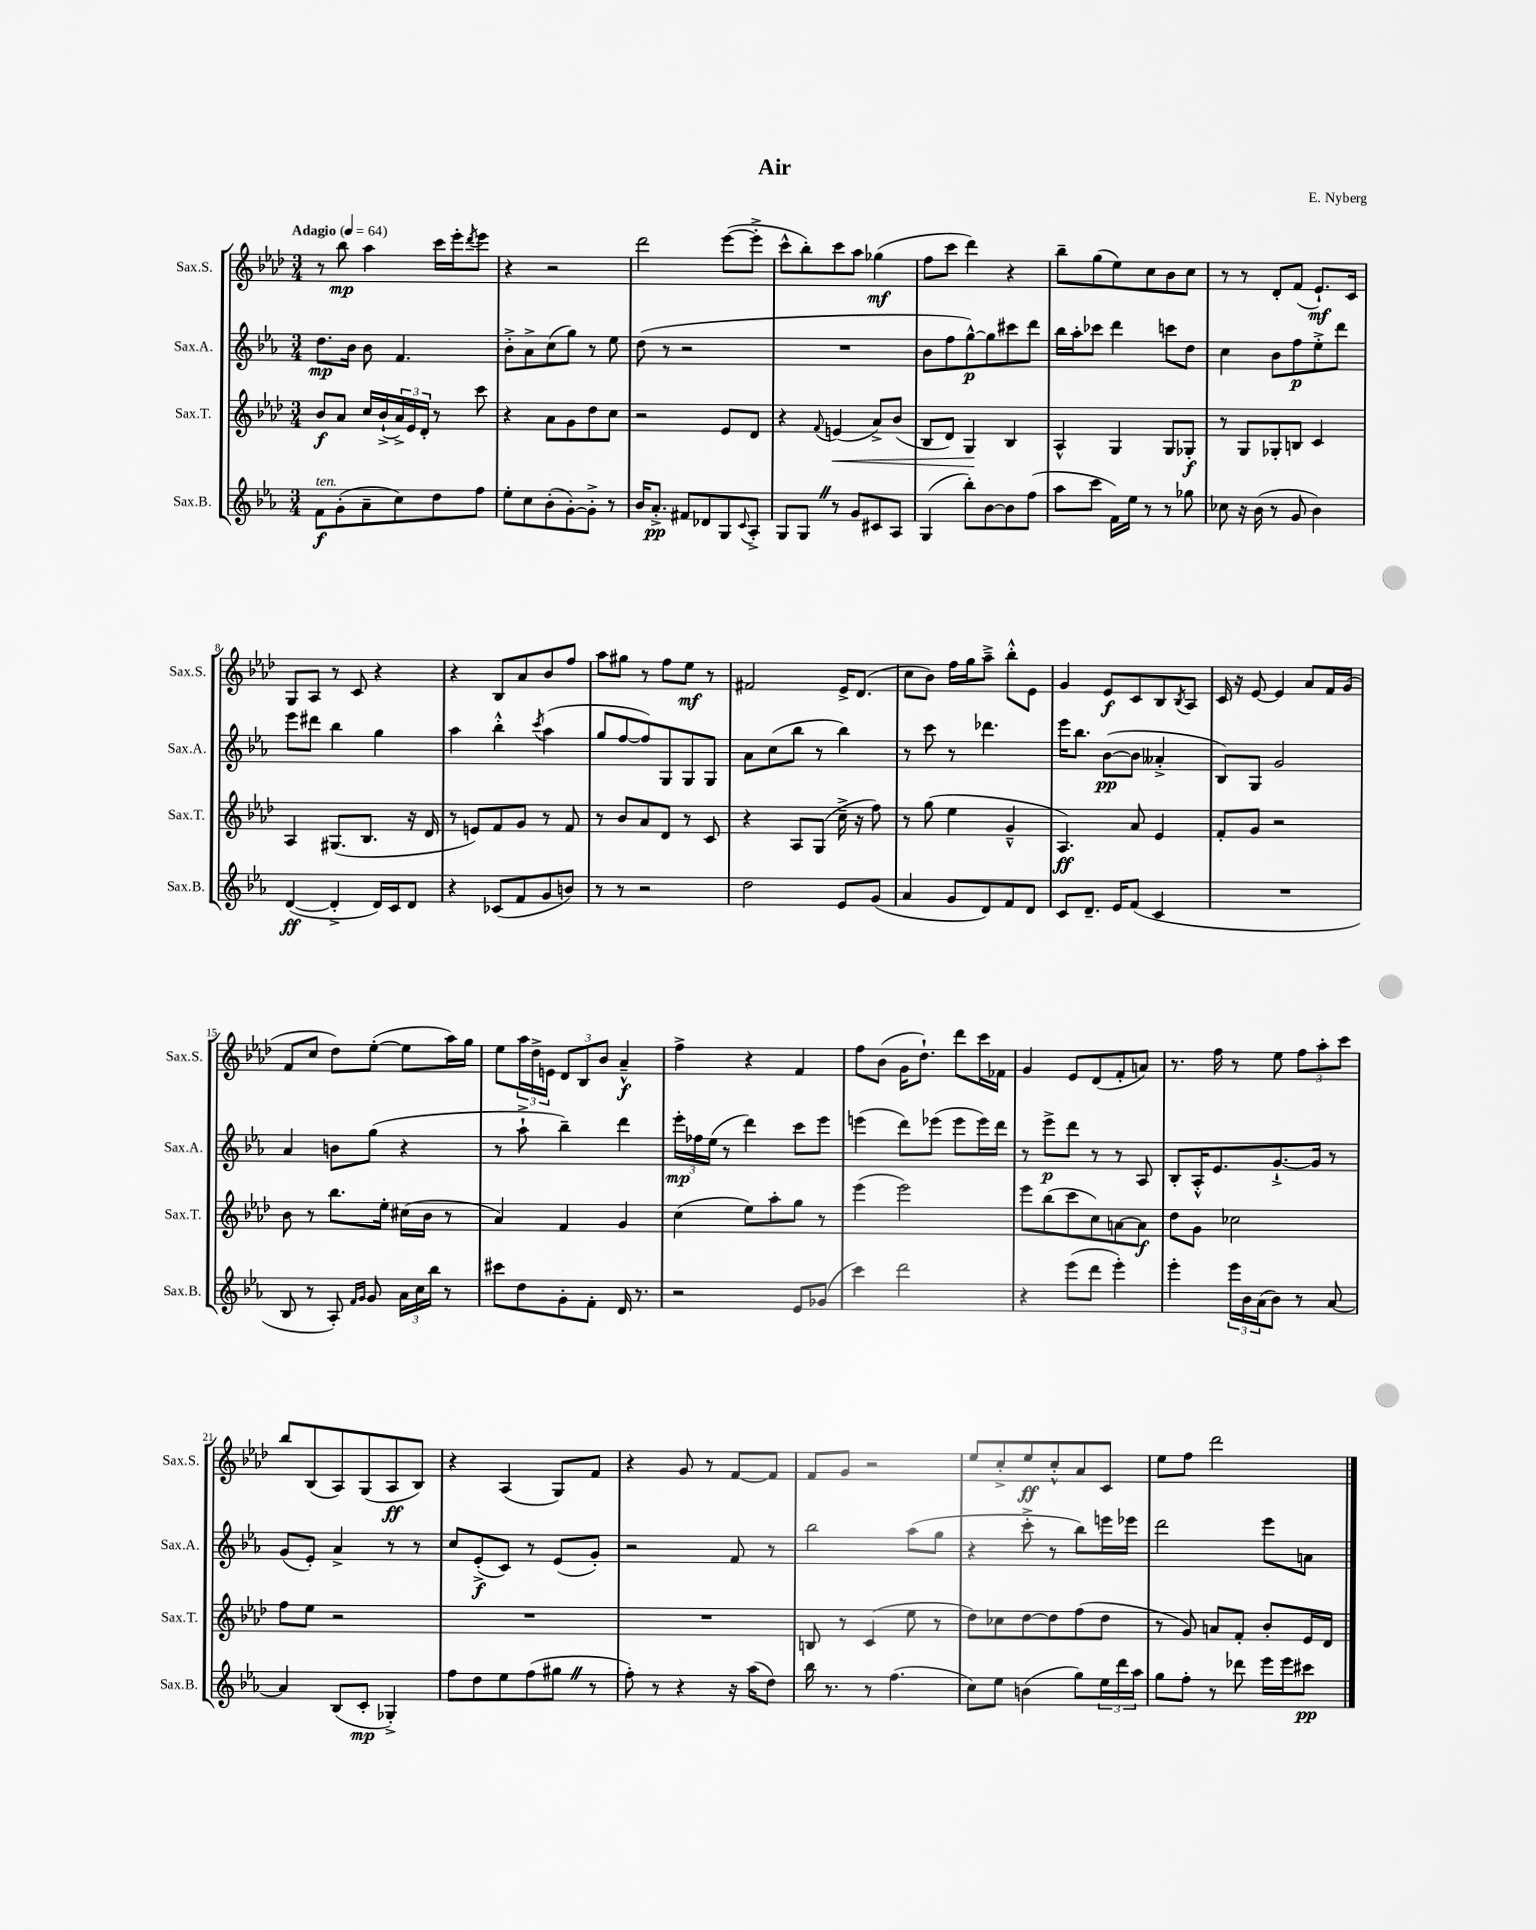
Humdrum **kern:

**kern	**dynam	**kern	**dynam	**kern	**dynam	**kern	**dynam
*part4	*part4	*part3	*part3	*part2	*part2	*part1	*part1
*staff4	*staff4	*staff3	*staff3	*staff2	*staff2	*staff1	*staff1
*I"Sax.B.	*	*I"Sax.T.	*	*I"Sax.A.	*	*I"Sax.S.	*
*I'Sax.B.	*	*I'Sax.T.	*	*I'Sax.A.	*	*I'Sax.S.	*
*clefG2	*	*clefG2	*	*clefG2	*	*clefG2	*
*k[b-e-a-]	*	*k[b-e-a-d-]	*	*k[b-e-a-]	*	*k[b-e-a-d-]	*
*M3/4	*	*M3/4	*	*M3/4	*	*M3/4	*
*MM64	*	*MM64	*	*MM64	*	*MM64	*
=1	=1	=1	=1	=1	=1	=1	=1
!	!	!	!	!	!	!LO:TX:a:B:t=Adagio	!
!LO:TX:a:i:t=ten.	!	!	!	!	!	!	!
8f\L	f	8b-/L	f	8.dd\L	mp	8r	.
(8g'\	.	8a-/J	.	.	.	8bb-\	mp
.	.	.	.	16b-\Jk	.	.	.
8a-~\	.	16cc/LL	.	8b-\	.	4aa-\	.
.	.	(16b-`^/	.	.	.	.	.
8cc\)	.	24a-^/)	.	4.f/	.	.	.
.	.	24e-/	.	.	.	.	.
.	.	24d-'/JJ	.	.	.	.	.
8dd\	.	8r	.	.	.	16ccc\LL	.
.	.	.	.	.	.	16eee-'\J	.
.	.	.	.	.	.	8qddd-/	.
8ff\J	.	8ccc\	.	.	.	8eee-\J	.
=2	=2	=2	=2	=2	=2	=2	=2
8ee-'\L	.	4r	.	8b-'^\L	.	4r	.
8cc\	.	.	.	8a-^\	.	.	.
(8b-'\	.	8a-\L	.	(8cc\	.	2r	.
[8g'\)	.	8g\	.	8gg\J)	.	.	.
8g'^\J]	.	8dd-\	.	8r	.	.	.
8r	.	8cc\J	.	8ee-\	.	.	.
=3	=3	=3	=3	=3	=3	=3	=3
16b-/KL	.	2r	.	(8dd\	.	2ddd-\	.
8.a-'^/J	pp	.	.	.	.	.	.
.	.	.	.	8r	.	.	.
8f#X/L	.	.	.	2r	.	.	.
8d-X/	.	.	.	.	.	.	.
8G/	.	8e-/L	.	.	.	([8eee-\L	.
8qqc/	.	.	.	.	.	.	.
8A-'^/J	.	8d-/J	.	.	.	8eee-'^\J]	.
=4	=4	=4	=4	=4	=4	=4	=4
8G/L	.	4r	.	2.r	.	8ccc^^\L	.
8GZ/J	.	.	.	.	.	8bb-'\)	.
.	.	8qqf/	.	.	.	.	.
!	!	!	!LO:HP:b	!	!	!	!
8r	.	(4en/	<	.	.	8ccc\	.
8g/L	.	.	.	.	.	8aa-\J	.
8c#X/	.	8a-^/L)	.	.	.	(4gg-X\	mf
8A-/J	.	(8b-/J	.	.	.	.	.
=5	=5	=5	=5	=5	=5	=5	=5
(4G/	.	8B-/L	.	8b-\L	.	8ff\L	.
.	.	8d-/J)	.	8ff\	.	8ccc\J	.
8bb-'\L)	.	4G/	.	[8gg^^\)	p	4ddd-\)	.
[8b-\	.	.	.	8gg\]	.	.	.
8b-\]	.	4B-/	[	8ccc#X\	.	4r	.
(8ff\J	.	.	.	8ddd\J	.	.	.
=6	=6	=6	=6	=6	=6	=6	=6
8aa-\L	.	4A-^^/	.	16bb-\LL	.	8bb-~\L	.
.	.	.	.	16aa-'\J	.	.	.
8ccc\J	.	.	.	8ccc-X\J	.	(8gg\	.
16f\LL)	.	4G/	.	4ddd\	.	8ee-\)	.
16ee-\JJ	.	.	.	.	.	.	.
8r	.	.	.	.	.	8cc\	.
8r	.	8G/L	.	8cccn\L	.	8b-\	.
8gg-X\	.	8G-X'/J	f	8dd\J	.	8cc\J	.
=7	=7	=7	=7	=7	=7	=7	=7
8cc-X\	.	8r	.	4cc\	.	8r	.
16r	.	8G/L	.	.	.	8r	.
(16b-\	.	.	.	.	.	.	.
8r	.	8G-X'/	.	8b-\L	.	8d-'/L	.
8g/	.	8Bn/J	.	8ff\	p	(8f/J	.
4b-\)	.	4c/	.	8ee-'^\	.	8.e-`/L)	mf
.	.	.	.	8ddd\J	.	.	.
.	.	.	.	.	.	16c/Jk	.
!!LO:LB:g=z
=8	=8	=8	=8	=8	=8	=8	=8
([4d/	ff	4A-/	.	8eee-\L	.	8G/L	.
.	.	.	.	8ddd#X\J	.	8A-/J	.
4d'^/]	.	(8.G#X/L	.	4bb-\	.	8r	.
.	.	.	.	.	.	8c/	.
.	.	8.B-/J	.	.	.	.	.
16d/LL)	.	.	.	4gg\	.	4r	.
16c/J	.	.	.	.	.	.	.
8d/J	.	16r	.	.	.	.	.
.	.	16d-/	.	.	.	.	.
=9	=9	=9	=9	=9	=9	=9	=9
4r	.	8r	.	4aa-\	.	4r	.
.	.	8en/L)	.	.	.	.	.
(8c-X/L	.	8f/	.	4bb-'^^\	.	8B-/L	.
8f/	.	8g/J	.	.	.	8a-/	.
.	.	.	.	8qccc/	.	.	.
8g/	.	8r	.	(4aa-\	.	8b-/	.
8bn/J)	.	8f/	.	.	.	8ff/J	.
=10	=10	=10	=10	=10	=10	=10	=10
8r	.	8r	.	8gg/L	.	8aa-\L	.
8r	.	8b-/L	.	[8ff/	.	8gg#X\J	.
2r	.	8a-/	.	8ff/])	.	8r	.
.	.	8d-/J	.	8G/	.	8ff\L	.
.	.	8r	.	8G/	.	8ee-\J	mf
.	.	8c/	.	8G/J	.	8r	.
=11	=11	=11	=11	=11	=11	=11	=11
2dd\	.	4r	.	8a-\L	.	2f#X/	.
.	.	.	.	(8cc\	.	.	.
.	.	8A-/L	.	8bb-\J	.	.	.
.	.	(8G/J	.	8r	.	.	.
8e-/L	.	16cc~^\	.	4bb-\)	.	16e-^/KL	.
.	.	16r	.	.	.	(8.d-/J	.
(8g/J	.	8ff\)	.	.	.	.	.
=12	=12	=12	=12	=12	=12	=12	=12
4a-/	.	8r	.	8r	.	8cc\L	.
.	.	(8gg\	.	8ccc\	.	8b-\J)	.
8g/L	.	4ee-\	.	8r	.	16ff\LL	.
.	.	.	.	.	.	16gg\J	.
8d/)	.	.	.	4.ddd-X\	.	8aa-~^\J	.
8f/	.	4g~^^/	.	.	.	8bb-'^^\L	.
8d/J	.	.	.	.	.	8e-\J	.
=13	=13	=13	=13	=13	=13	=13	=13
8c/L	.	4.A-/)	ff	16eee-\KL	.	4g/	.
.	.	.	.	8.bb-\J	.	.	.
8.d~/J	.	.	.	.	.	.	.
.	.	.	.	([8b-\L	pp	8e-/L	f
16e-/KL	.	.	.	.	.	.	.
(8f/J	.	8a-/	.	8b-\J]	.	8c/	.
4c/	.	4e-/	.	4a--X'^/	.	8B-/	.
.	.	.	.	.	.	8qB-/	.
.	.	.	.	.	.	8A-/J	.
=14	=14	=14	=14	=14	=14	=14	=14
2.r	.	8f'/L	.	8B-/L)	.	16c/	.
.	.	.	.	.	.	16r	.
.	.	8g/J	.	8G/J	.	[8e-/	.
.	.	2r	.	2g/	.	4e-/]	.
.	.	.	.	.	.	8a-/L	.
.	.	.	.	.	.	16f/L	.
.	.	.	.	.	.	(16g/JJ	.
!!LO:LB:g=z
=15	=15	=15	=15	=15	=15	=15	=15
8B-/	.	8b-\	.	4a-/	.	8f/L	.
8r	.	8r	.	.	.	8cc/J	.
8A-'/)	.	8.bb-\L	.	8bn\L	.	8dd-\L)	.
16qqf/LL	.	.	.	.	.	.	.
16qqg/JJ	.	.	.	.	.	.	.
8g/	.	.	.	(8gg\J	.	([8ee-'\J	.
.	.	16ee-'\Jk	.	.	.	.	.
24a-\LL	.	(16cc#X\LL	.	4r	.	8ee-\L]	.
24cc\	.	.	.	.	.	.	.
.	.	16b-\JJ	.	.	.	.	.
24bb-\JJ	.	.	.	.	.	.	.
8r	.	8r	.	.	.	16aa-\L)	.
.	.	.	.	.	.	16gg\JJ	.
=16	=16	=16	=16	=16	=16	=16	=16
8ccc#X\L	.	4a-/)	.	8r	.	8ee-\L	.
8dd\	.	.	.	8aa-`^\	.	24aa-\L	.
.	.	.	.	.	.	24dd-^\	.
.	.	.	.	.	.	24en\JJ	.
8g'\	.	4f/	.	4bb-~\)	.	12d-/L	.
.	.	.	.	.	.	12B-/	.
8f'\J	.	.	.	.	.	.	.
.	.	.	.	.	.	12b-/J	.
16d/	.	4g/	.	4ddd\	.	4a-~^^/	f
8.r	.	.	.	.	.	.	.
=17	=17	=17	=17	=17	=17	=17	=17
2r	.	(4cc\	.	24eee-'\LL	mp	4ff^\	.
.	.	.	.	24ff-X\	.	.	.
.	.	.	.	(24ee-\JJ	.	.	.
.	.	.	.	8r	.	.	.
.	.	8ee-\L)	.	4ddd\)	.	4r	.
.	.	8aa-'\	.	.	.	.	.
8e-/L	.	8gg\J	.	8ccc\L	.	4f/	.
(8g-X/J	.	8r	.	8eee-\J	.	.	.
=18	=18	=18	=18	=18	=18	=18	=18
4ccc\)	.	(4eee-\	.	(4eeen\	.	8ff\L	.
.	.	.	.	.	.	(8b-\J	.
2ddd\	.	2eee-\)	.	8ddd\L)	.	16g\KL	.
.	.	.	.	.	.	8.dd-`\J)	.
.	.	.	.	(8eee-X\J	.	.	.
.	.	.	.	8eee-\L	.	8ddd-\L	.
.	.	.	.	16eee-\L)	.	16ccc\L	.
.	.	.	.	16ddd\JJ	.	16f-X\JJ	.
=19	=19	=19	=19	=19	=19	=19	=19
4r	.	8eee-\L	.	8r	.	4g/	.
.	.	(8bb-\	.	8eee-^\L	p	.	.
(8eee-\L	.	8ccc\	.	8ddd\J	.	8e-/L	.
8ddd\J	.	8cc\)	.	8r	.	(8d-/	.
4eee-'\)	.	[8an\	.	8r	.	8f'/	.
.	.	8a\J]	f	8A-/	.	8an/J)	.
=20	=20	=20	=20	=20	=20	=20	=20
4eee-'\	.	8dd-\L	.	8B-'/L	.	8.r	.
.	.	8g\J	.	16A-'^^/K	.	.	.
.	.	.	.	8.e-/	.	16ff\	.
24eee-\LL	.	2cc-X\	.	.	.	8r	.
24b-\	.	.	.	.	.	.	.
(24a-\J	.	.	.	.	.	.	.
8b-\J)	.	.	.	[8.g`^/	.	8ee-\	.
8r	.	.	.	.	.	12ff\L	.
.	.	.	.	16g/Jk]	.	.	.
.	.	.	.	.	.	12aa-'\	.
[8a-/	.	.	.	8r	.	.	.
.	.	.	.	.	.	12ccc\J	.
!!LO:LB:g=z
=21	=21	=21	=21	=21	=21	=21	=21
4a-/]	.	8ff\L	.	(8g/L	.	8bb-/L	.
.	.	8ee-\J	.	8e-'/J)	.	(8B-/	.
(8B-/L	.	2r	.	4a-^/	.	8A-/)	.
8c'/J	mp	.	.	.	.	(8G/	.
4G-X'^/)	.	.	.	8r	.	8A-/	ff
.	.	.	.	8r	.	8B-/J)	.
=22	=22	=22	=22	=22	=22	=22	=22
8ff\L	.	2.r	.	8cc/L	.	4r	.
8dd\	.	.	.	(8e-'^/	f	.	.
8ee-\	.	.	.	8c/J)	.	(4A-/	.
(8ff\	.	.	.	8r	.	.	.
8gg#XZ\J	.	.	.	(8e-/L	.	8G/L)	.
8r	.	.	.	8g'/J)	.	8f/J	.
=23	=23	=23	=23	=23	=23	=23	=23
8ff'\)	.	2.r	.	2r	.	4r	.
8r	.	.	.	.	.	.	.
4r	.	.	.	.	.	8g/	.
.	.	.	.	.	.	8r	.
16r	.	.	.	8f/	.	[8f/L	.
(16aa-\KL	.	.	.	.	.	.	.
8dd\J)	.	.	.	8r	.	8f/J]	.
=24	=24	=24	=24	=24	=24	=24	=24
16bb-\	.	8Bn/	.	2bb-\	.	8f/L	.
8.r	.	.	.	.	.	.	.
.	.	8r	.	.	.	8g/J	.
8r	.	(4c/	.	.	.	2r	.
(4.ff\	.	.	.	.	.	.	.
.	.	8ee-\	.	(8aa-\L	.	.	.
.	.	8r	.	8gg\J	.	.	.
=25	=25	=25	=25	=25	=25	=25	=25
8cc\L)	.	8dd-\L)	.	4r	.	8ee-/L	.
8ee-\J	.	8cc-X\	.	.	.	8cc'^/	.
(4bn\	.	[8dd-\	.	8ccc'^\	.	8ee-/	ff
.	.	8dd-\]	.	8r	.	8cc'^^/	.
8gg\L)	.	(8ff\	.	8bb-\L)	.	8a-/	.
24ee-\L	.	8dd-\J	.	16eeen\L	.	8c/J	.
24ddd\	.	.	.	.	.	.	.
.	.	.	.	16eee-X\JJ	.	.	.
24aa-\JJ	.	.	.	.	.	.	.
=26	=26	=26	=26	=26	=26	=26	=26
8gg\L	.	8r	.	2ddd\	.	8ee-\L	.
8ff'\J	.	8g/)	.	.	.	8ff\J	.
8r	.	8an/L	.	.	.	2ddd-\	.
8ddd-X\	.	8f'/J	.	.	.	.	.
16eee-\LL	.	8b-'/L	.	8eee-\L	.	.	.
16eee-\J	.	.	.	.	.	.	.
8ccc#X\J	pp	16e-/L	.	8an\J	.	.	.
.	.	16d-/JJ	.	.	.	.	.
==	==	==	==	==	==	==	==
*-	*-	*-	*-	*-	*-	*-	*-
